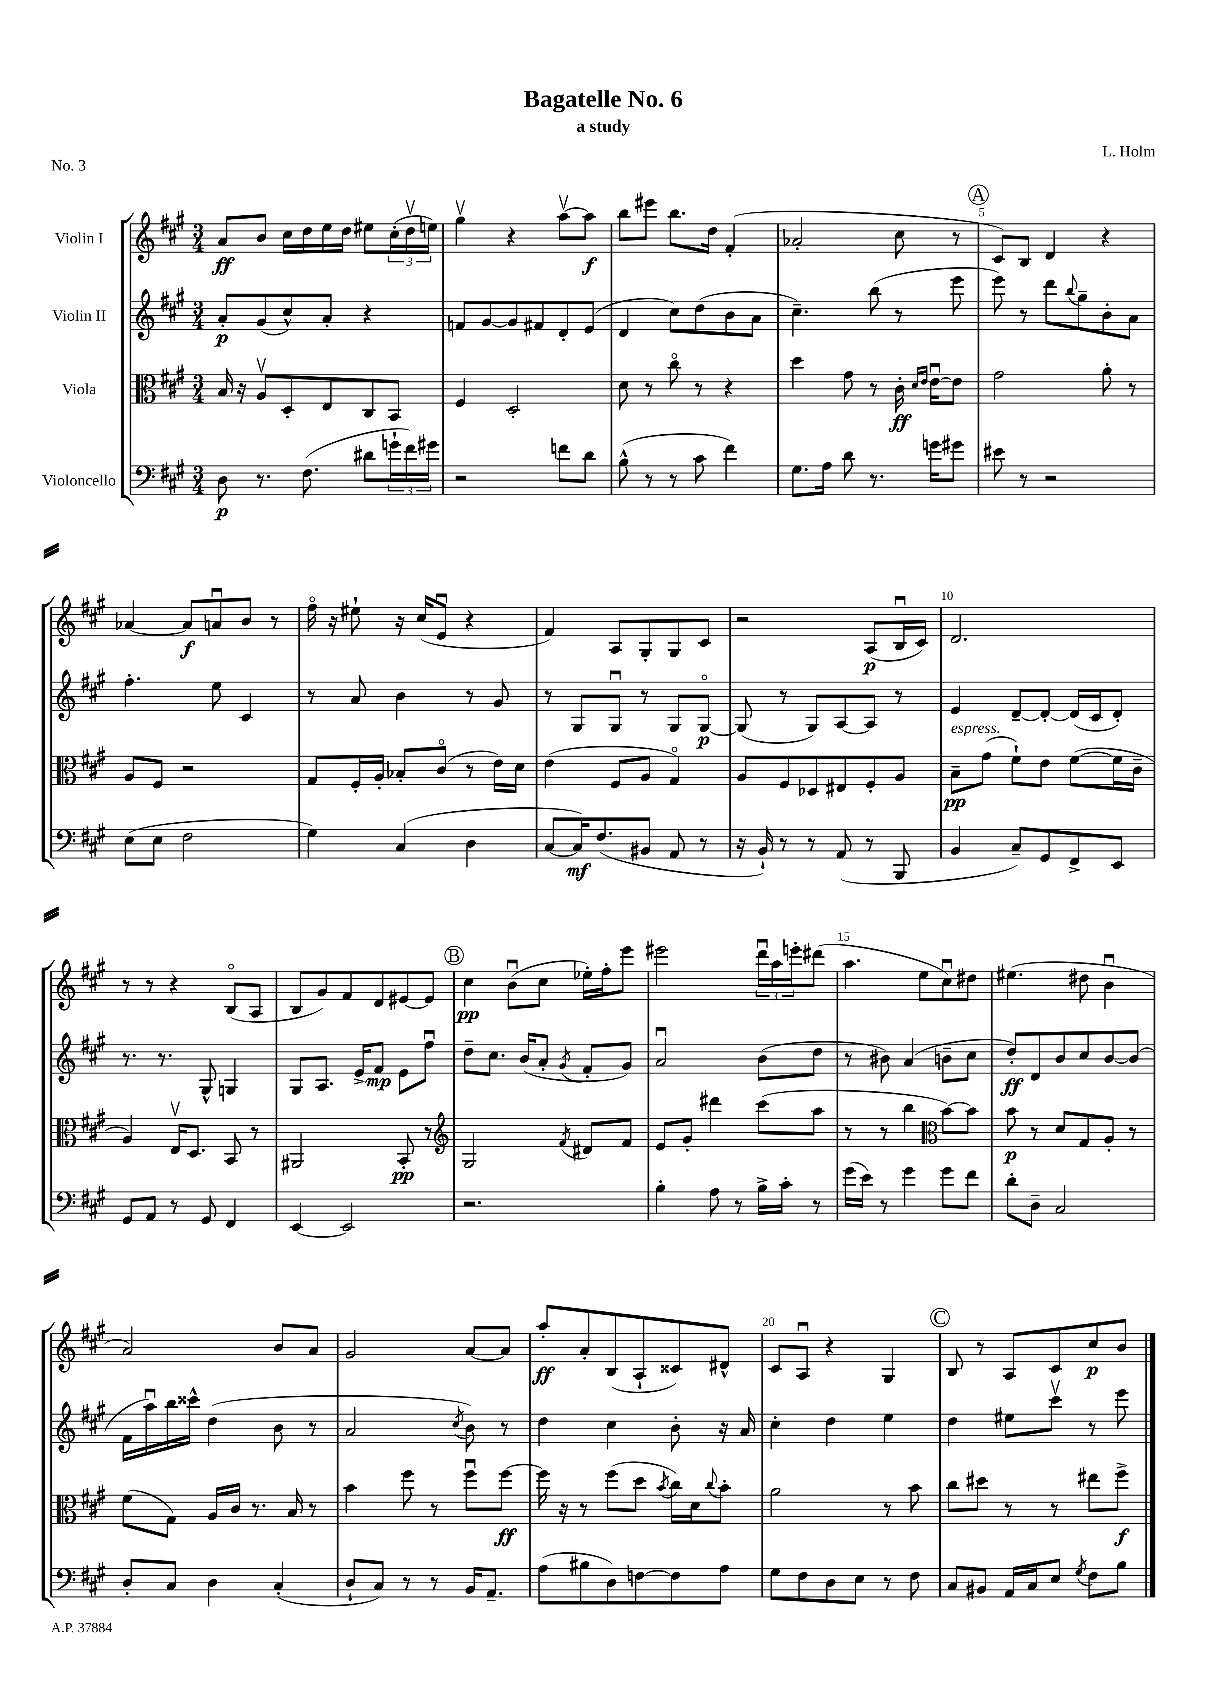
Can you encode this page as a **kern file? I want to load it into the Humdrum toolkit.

**kern	**dynam	**kern	**dynam	**kern	**dynam	**kern	**dynam
*part4	*part4	*part3	*part3	*part2	*part2	*part1	*part1
*staff4	*staff4	*staff3	*staff3	*staff2	*staff2	*staff1	*staff1
*I"Violoncello	*	*I"Viola	*	*I"Violin II	*	*I"Violin I	*
*clefF4	*	*clefC3	*	*clefG2	*	*clefG2	*
*k[f#c#g#]	*	*k[f#c#g#]	*	*k[f#c#g#]	*	*k[f#c#g#]	*
*M3/4	*	*M3/4	*	*M3/4	*	*M3/4	*
=1	=1	=1	=1	=1	=1	=1	=1
8D\	p	16B/	.	8a'/L	p	8a/L	ff
.	.	16r	.	.	.	.	.
8.r	.	8Av/L	.	(8g#/	.	8b/J	.
.	.	8D'/	.	8cc#^^/)	.	16cc#\LL	.
(8.F#\	.	.	.	.	.	16dd\	.
.	.	8E/	.	8a'/J	.	16ee\	.
.	.	.	.	.	.	16dd\JJ	.
8d#X\L	.	8C#/	.	4r	.	8ee#X\L	.
24gn`\L	.	8BB/J	.	.	.	(24cc#'\L	.
24f#\)	.	.	.	.	.	24ddv\	.
24g#X\JJ	.	.	.	.	.	24een\JJ)	.
=2	=2	=2	=2	=2	=2	=2	=2
2r	.	4F#/	.	8fn/L	.	4gg#v\	.
.	.	.	.	[8g#/	.	.	.
.	.	2D'/	.	8g#/]	.	4r	.
.	.	.	.	8f#X/	.	.	.
8fn\L	.	.	.	8d'/	.	[8aav\L	.
8d\J	.	.	.	(8e/J	.	8aa\J]	f
=3	=3	=3	=3	=3	=3	=3	=3
(8B^^\	.	8d\	.	4d/	.	8bb\L	.
8r	.	8r	.	.	.	8eee#X\J	.
8r	.	8cc#\	.	8cc#\L)	.	8.bb\L	.
8c#\	.	8r	.	(8dd\	.	.	.
.	.	.	.	.	.	16dd\Jk	.
4f#\)	.	4r	.	8b\	.	(4f#'/	.
.	.	.	.	8a\J	.	.	.
=4	=4	=4	=4	=4	=4	=4	=4
8.G#\L	.	4dd\	.	4.cc#~\)	.	2a-X'/	.
16A\Jk	.	.	.	.	.	.	.
8d\	.	8g#\	.	.	.	.	.
8.r	.	8r	.	(8bb\	.	.	.
.	.	16c#'\	ff	8r	.	8cc#\	.
.	.	16qqd/LL	.	.	.	.	.
.	.	16qqe/JJ	.	.	.	.	.
16gn\KL	.	[16eu\KL	.	.	.	.	.
8g#X\J	.	8e\J]	.	8eee\	.	8r	.
!!LO:REH:place=s1:t=A
=5	=5	=5	=5	=5	=5	=5	=5
8e#X\	.	2g#\	.	8eee\)	.	8c#/L)	.
8r	.	.	.	8r	.	8B/J	.
2r	.	.	.	8ddd\L	.	4d/	.
.	.	.	.	8qqbb/	.	.	.
.	.	.	.	8gg#~\	.	.	.
.	.	8a'\	.	8b'\	.	4r	.
.	.	8r	.	8a\J	.	.	.
!!LO:LB:g=z
=6	=6	=6	=6	=6	=6	=6	=6
(8E\L	.	8A/L	.	4.ff#'\	.	[4a-X/	.
8E\J	.	8F#/J	.	.	.	.	.
2F#\	.	2r	.	.	.	8a-/L]	f
.	.	.	.	8ee\	.	8anu/	.
.	.	.	.	4c#/	.	8b/J	.
.	.	.	.	.	.	8r	.
=7	=7	=7	=7	=7	=7	=7	=7
4G#\)	.	8G#/L	.	8r	.	16ff#\	.
.	.	.	.	.	.	16r	.
.	.	16F#'/L	.	8a/	.	8ee#X`\	.
.	.	16A'/JJ	.	.	.	.	.
(4C#/	.	8B-X'/L	.	4b\	.	16r	.
.	.	.	.	.	.	(16cc#/KL	.
.	.	(8c#/J	.	.	.	8eu/J	.
4D\	.	8r	.	8r	.	4r	.
.	.	16e\LL)	.	8g#/	.	.	.
.	.	16d\JJ	.	.	.	.	.
=8	=8	=8	=8	=8	=8	=8	=8
[8C#/L	.	(4e\	.	8r	.	4f#/)	.
16C#/K])	mf	.	.	8G#/L	.	.	.
(8.F#/	.	.	.	.	.	.	.
.	.	8F#/L	.	8G#u/J	.	8A/L	.
8BB#X/J	.	8A/J	.	8r	.	8G#'/	.
8AA/	.	4G#/)	.	8G#/L	.	8G#/	.
8r	.	.	.	[8G#/J	p	8c#/J	.
=9	=9	=9	=9	=9	=9	=9	=9
16r	.	8A/L	.	(8G#/]	.	2r	.
16BB`/)	.	.	.	.	.	.	.
8r	.	8F#/	.	8r	.	.	.
8r	.	8D-X/	.	8G#/L)	.	.	.
(8AA/	.	8E#X/	.	[8A/	.	.	.
8r	.	8F#'/	.	8A/J]	.	(8A/L	p
8BBB/	.	8A/J	.	8r	.	16Bu/L	.
.	.	.	.	.	.	16c#/JJ)	.
=10	=10	=10	=10	=10	=10	=10	=10
!	!	!LO:TX:a:i:t=espress.	!	!	!	!	!
4BB/	.	8B~\L	pp	4e/	.	2.d/	.
.	.	(8g#\J	.	.	.	.	.
8C#~/L)	.	8f#`\L)	.	[8d~/L	.	.	.
8GG#/	.	8e\J	.	8d'/J_	.	.	.
8FF#^/	.	([8f#\L	.	(16d/LL]	.	.	.
.	.	.	.	16c#/J	.	.	.
8EE/J	.	16f#\L]	.	8d'/J)	.	.	.
.	.	16c#~\JJ	.	.	.	.	.
!!LO:LB:g=z
=11	=11	=11	=11	=11	=11	=11	=11
8GG#/L	.	4A/)	.	8.r	.	8r	.
8AA/J	.	.	.	.	.	8r	.
.	.	.	.	8.r	.	.	.
8r	.	16Ev/KL	.	.	.	4r	.
.	.	8.D/J	.	.	.	.	.
8GG#/	.	.	.	8G#^^/	.	.	.
4FF#/	.	8BB/	.	4Gn/	.	(8B/L	.
.	.	8r	.	.	.	8A/J	.
=12	=12	=12	=12	=12	=12	=12	=12
[4EE/	.	2AA#X/	.	8G#/L	.	8B/L	.
.	.	.	.	8.A/J	.	8g#/)	.
2EE/]	.	.	.	.	.	8f#/	.
.	.	.	.	16e^/KL	.	.	.
.	.	.	.	8f#/J	mp	8d/	.
.	.	8BB'/	pp	8e\L	.	[8e#X/	.
.	.	8r	.	8ff#u\J	.	8e#/J]	.
!!LO:REH:place=s1:t=B
=13	=13	=13	=13	=13	=13	=13	=13
*	*	*clefG2	*	*	*	*	*
2.r	.	2G#/	.	8dd~\L	.	4cc#\	pp
.	.	.	.	8.cc#\J	.	.	.
.	.	.	.	.	.	(8bu\L	.
.	.	.	.	(16b/KL	.	.	.
.	.	.	.	8a'/J	.	8cc#\J	.
.	.	8qf#/	.	8qg#/	.	.	.
.	.	8d#X/L	.	8f#'/L	.	16ee-X'\LL)	.
.	.	.	.	.	.	16ff#'\J	.
.	.	8f#/J	.	8g#/J)	.	8eee\J	.
=14	=14	=14	=14	=14	=14	=14	=14
4B'\	.	8e/L	.	2au/	.	2eee#X\	.
.	.	8g#'/J	.	.	.	.	.
8A\	.	4ddd#X\	.	.	.	.	.
8r	.	.	.	.	.	.	.
16B^\LL	.	(8ccc#\L	.	(8b\L	.	24dddu\LL	.
.	.	.	.	.	.	24aa\	.
16c#'\JJ	.	.	.	.	.	.	.
.	.	.	.	.	.	24eeen'\J	.
8r	.	8aa\J	.	8dd\J	.	(8ddd#X\J	.
=15	=15	=15	=15	=15	=15	=15	=15
(16g#\LL	.	8r	.	8r	.	4.aa\	.
16e\JJ)	.	.	.	.	.	.	.
8r	.	8r	.	8b#X\)	.	.	.
4g#\	.	4bb\	.	(4a/	.	.	.
.	.	.	.	.	.	8ee\L	.
*	*	*clefC3	*	*	*	*	*
8g#\L	.	[8b\L)	.	8bn~\L	.	8cc#u\)	.
8f#\J	.	8b\J]	.	8cc#\J	.	8dd#X\J	.
=16	=16	=16	=16	=16	=16	=16	=16
8d'\L	.	8b\	p	8dd'/L)	ff	(4.ee#X\	.
8D~\J	.	8r	.	8d/	.	.	.
2C#/	.	8d/L	.	8b/	.	.	.
.	.	8G#/	.	8cc#/	.	8dd#X\	.
.	.	8A'/J	.	[8b/	.	4bu\	.
.	.	8r	.	(8b/J]	.	.	.
!!LO:LB:g=z
=17	=17	=17	=17	=17	=17	=17	=17
8D'/L	.	(8f#\L	.	16f#\LL	.	2a/)	.
.	.	.	.	16aau\)	.	.	.
8C#/J	.	8G#\J)	.	16bb\	.	.	.
.	.	.	.	16ccc##X^^\JJ	.	.	.
4D\	.	16A/LL	.	(4dd\	.	.	.
.	.	16c#/JJ	.	.	.	.	.
.	.	8.r	.	.	.	.	.
(4C#'/	.	.	.	8b\	.	8b/L	.
.	.	16B/	.	.	.	.	.
.	.	8r	.	8r	.	8a/J	.
=18	=18	=18	=18	=18	=18	=18	=18
8D`/L	.	4b\	.	2a/	.	2g#/	.
8C#/J)	.	.	.	.	.	.	.
8r	.	8ff#\	.	.	.	.	.
8r	.	8r	.	.	.	.	.
.	.	.	.	8qcc#/	.	.	.
16BB/KL	.	8ff#u\L	.	8b\)	.	[8a/L	.
8.AA~/J	.	.	.	.	.	.	.
.	.	[8ff#\J	ff	8r	.	8a/J]	.
=19	=19	=19	=19	=19	=19	=19	=19
(8A\L	.	16ff#\]	.	4dd\	.	8aa'/L	ff
.	.	16r	.	.	.	.	.
8B#X\	.	8r	.	.	.	8a'/	.
8D\)	.	(8ff#\L	.	4cc#\	.	(8B/	.
[8Fn\	.	8dd\J	.	.	.	8A`/	.
.	.	8qb/	.	.	.	.	.
8F\]	.	16cc#\LL)	.	8b'\	.	8c##X/)	.
.	.	16d\J	.	.	.	.	.
.	.	8qqcc#/	.	.	.	.	.
8A\J	.	8b'\J	.	16r	.	8d#X^^/J	.
.	.	.	.	16a/	.	.	.
=20	=20	=20	=20	=20	=20	=20	=20
8G#\L	.	2a\	.	4cc#'\	.	8c#/L	.
8F#\	.	.	.	.	.	8Au/J	.
8D\	.	.	.	4dd\	.	4r	.
8E\J	.	.	.	.	.	.	.
8r	.	8r	.	4ee\	.	4G#/	.
8F#\	.	8b\	.	.	.	.	.
!!LO:REH:place=s1:t=C
=21	=21	=21	=21	=21	=21	=21	=21
8C#/L	.	8cc#\L	.	4dd\	.	8B/	.
8BB#X/J	.	8dd#X\J	.	.	.	8r	.
16AA/LL	.	8r	.	8ee#X\L	.	8A/L	.
16C#/J	.	.	.	.	.	.	.
8E/J	.	8r	.	8ccc#v\J	.	8c#/	.
8qG#/	.	.	.	.	.	.	.
8F#\L	.	8ee#X\L	.	8r	.	8cc#/	p
8B\J	.	8ff#^\J	f	8eee\	.	8b/J	.
==	==	==	==	==	==	==	==
*-	*-	*-	*-	*-	*-	*-	*-
